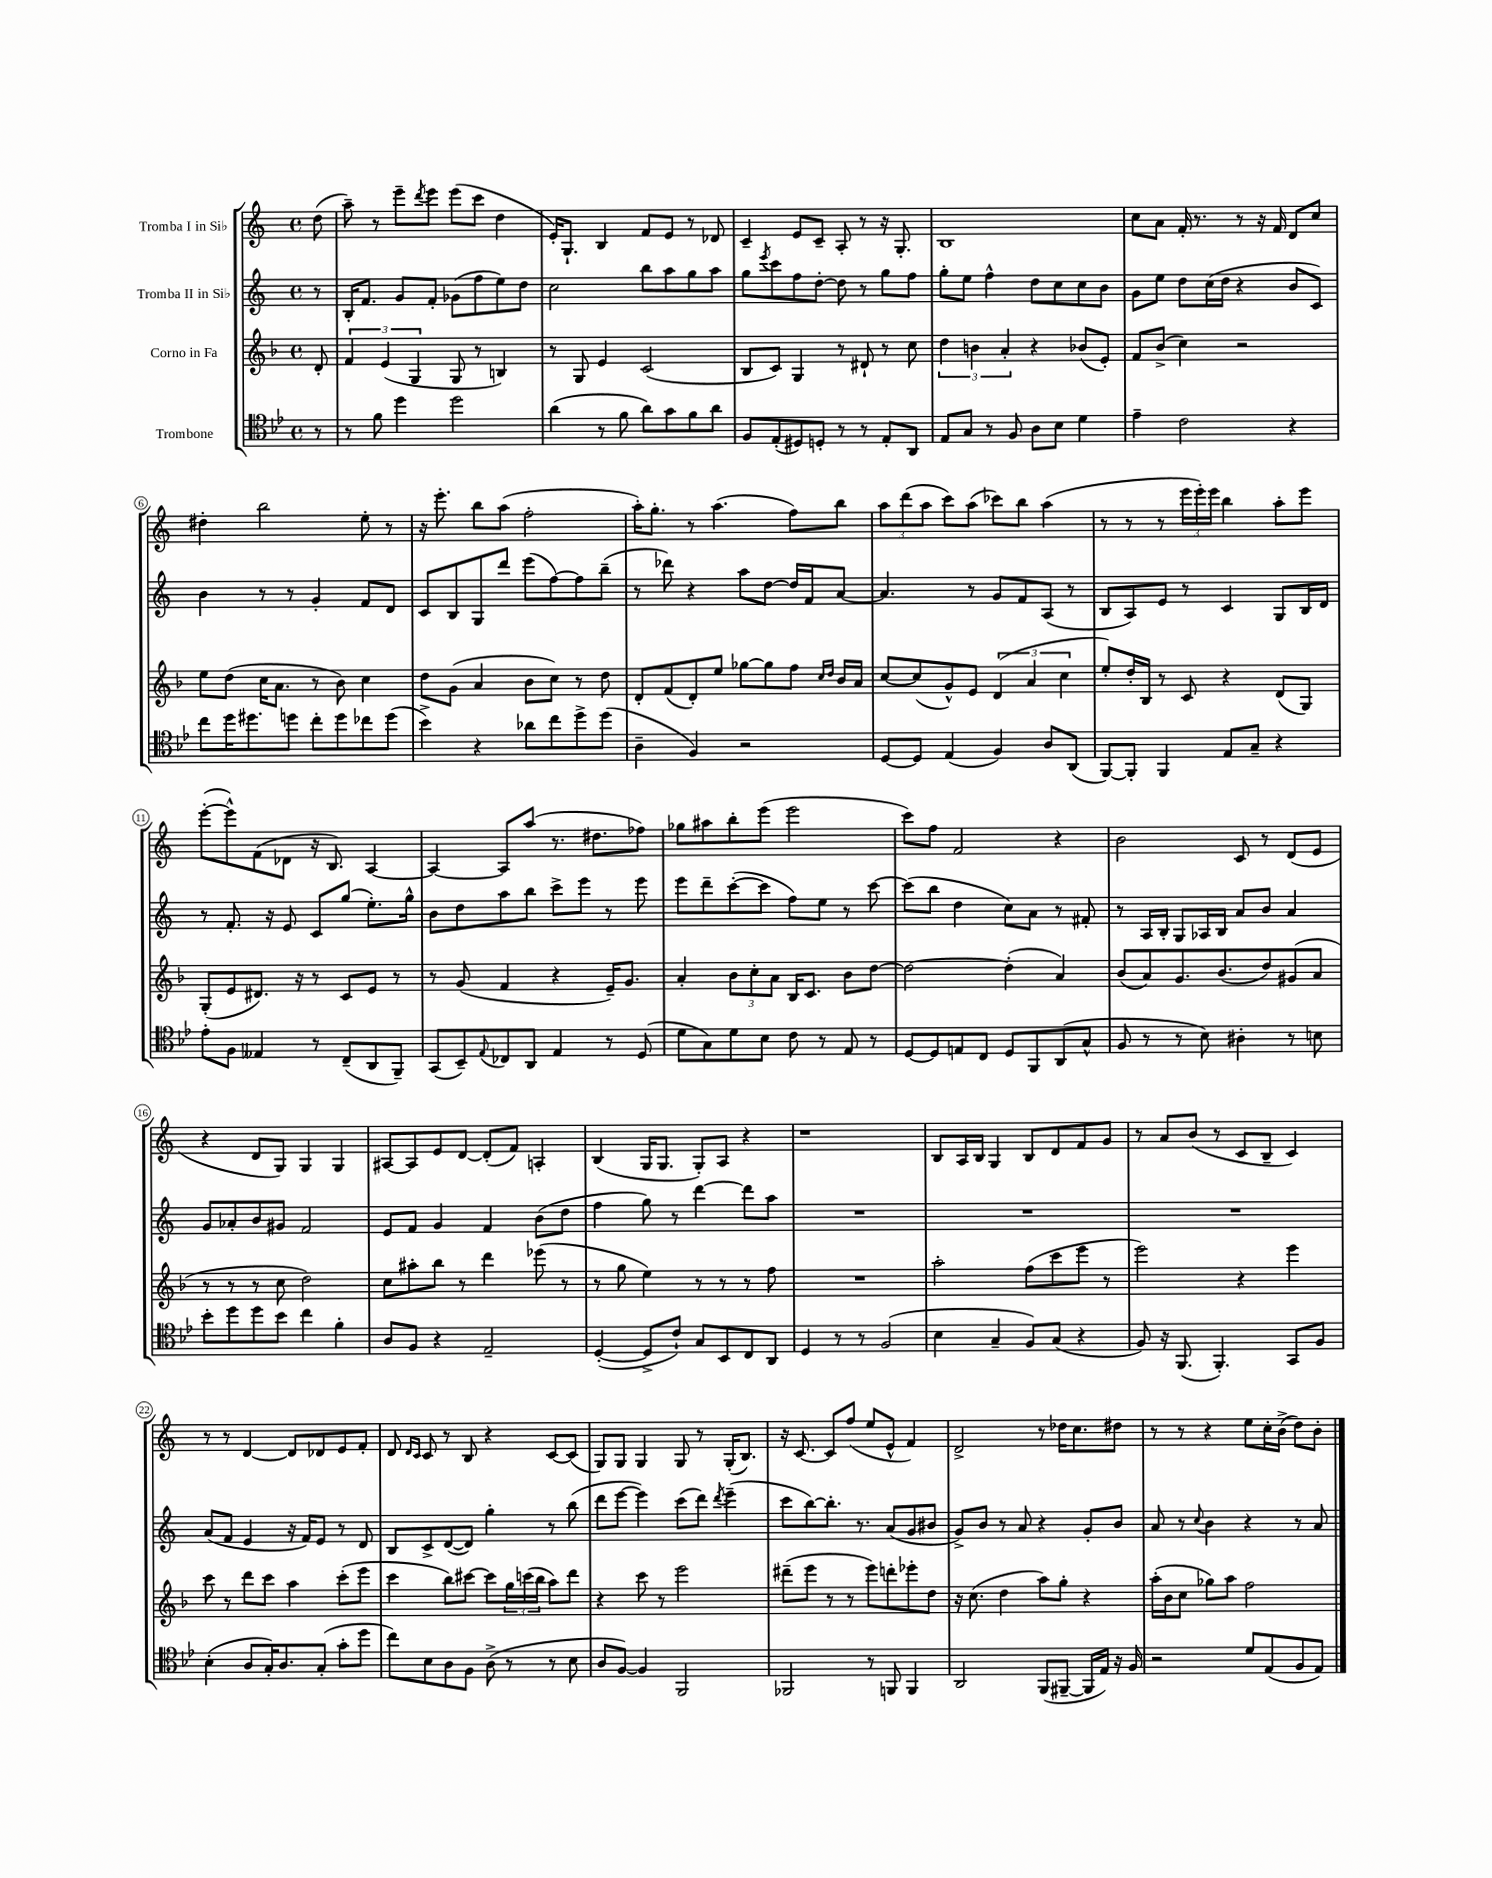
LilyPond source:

<<
\new StaffGroup <<
\new Staff = "s0" \with { instrumentName = "Tromba I in Sib" } {
    \clef treble \key c \major \defaultTimeSignature \time 4/4 \partial 8
    d''8( |
    a''8--) r8 e'''8-- \acciaccatura { d'''8 } e'''8 e'''8( c'''8 d''4 |
    e'16-.) g8.-! b4 f'8 e'8 r8 des'8 |
    c'4-- e'8 c'8-- a8-. r8 r16 g8.-. |
    b1 |
    c''8 a'8 f'16-. r8. r8 r16 f'16 d'8 c''8 |
    dis''4-. b''2 e''8-. r8 |
    r16 e'''8.-. b''8 a''8( f''2-. |
    a''16-.) g''8.-. r8 a''4.( f''8) b''8 |
    \tuplet 3/2 { a''8 d'''8( a''8 } c'''8) a''8( ces'''8) b''8 a''4( |
    r8 r8 r8 \tuplet 3/2 { e'''16 e'''16-.) e'''16 } b''4 a''8-. e'''8 |
    e'''8~-.( e'''8-^) f'8( des'8 r16 b8.) a4~ |
    a4~ a8 a''8( r8. dis''8. fes''8) |
    ges''8 ais''8 b''8-. e'''8( e'''2 |
    c'''8) f''8 f'2 r4 |
    b'2 c'8 r8 d'8( e'8 |
    r4 d'8 g8) g4 g4 |
    ais8~ ais8 e'8 d'8~ d'8-.( f'8) a4-. |
    b4( g16 g8. g8-.) a8 r4 |
    r1 |
    b8 a16 b16 g4 b8 d'8 f'8 g'8 |
    r8 a'8 b'8( r8 c'8 b8-- c'4) |
    r8 r8 d'4~ d'8 des'8 e'8 f'8-. |
    d'8 \grace { d'16 c'16 } c'8 r8 b8 r4 c'8~ c'8( |
    g8) g8 g4 g8 r8 g16-.( b8.) |
    r16 c'8.~ c'8 f''8( e''8 e'8-^ f'4) |
    d'2-> r8 des''16 c''8. dis''8 |
    r8 r8 r4 e''8 c''16-. b'16->( d''8) b'8-. \bar "|." |
}
\new Staff = "s1" \with { instrumentName = "Tromba II in Sib" } {
    \clef treble \key c \major \defaultTimeSignature \time 4/4 \partial 8
    r8 |
    b16-. f'8. g'8 f'8-. ges'8( f''8 e''8) d''8 |
    c''2 b''8 a''8 g''8 a''8 |
    g''8 \acciaccatura { e'''8 } c'''8 f''8 d''8~-. d''8 r8 g''8 f''8 |
    g''8-. e''8 f''4-^ d''8 c''8 c''8 b'8 |
    g'8 e''8 d''8 c''16( d''16 r4 b'8 c'8) |
    b'4 r8 r8 g'4-. f'8 d'8 |
    c'8 b8 g8 d'''8 e'''8( f''8~) f''8 b''8--( |
    r8 des'''8) r4 a''8 d''8~ d''16 f'16 a'8~ |
    a'4. r8 g'8 f'8 a8( r8 |
    b8 a8) e'8 r8 c'4 g8 b16 d'16 |
    r8 f'8.-. r16 e'8 c'8 g''8( e''8.-.) g''16-^ |
    b'8 d''8 a''8 b''8 c'''8-> e'''8 r8 e'''8 |
    e'''8 d'''8-- c'''8~-.( c'''8 f''8) e''8 r8 c'''8~ |
    c'''8( b''8 d''4 c''8) a'8 r8 fis'8-. |
    r8 a16 b16-. g8 aes16 b16 a'8 b'8 a'4 |
    g'8 aes'8-. b'8 gis'8 f'2 |
    e'8 f'8 g'4 f'4 b'8( d''8 |
    f''4 g''8) r8 d'''4~ d'''8 a''8 |
    R1 |
    R1 |
    R1 |
    a'8( f'8 e'4 r16 f'16) e'8 r8 d'8 |
    b8 c'8-> d'8~( d'8) g''4-. r8 b''8( |
    d'''8 e'''8~ e'''4) c'''8( d'''8) \acciaccatura { d'''8 } e'''4--( |
    c'''8 b''8~) b''8.-. r8. a'8( g'8 bis'8 |
    g'8->) b'8 r8 a'8 r4 g'8-. b'8 |
    a'8 r8 \appoggiatura { c''8 } b'4 r4 r8 a'8 \bar "|." |
}
\new Staff = "s2" \with { instrumentName = "Corno in Fa" } {
    \clef treble \key f \major \defaultTimeSignature \time 4/4 \partial 8
    d'8-. |
    \tuplet 3/2 { f'4 e'4( g4 } g8 r8 b4) |
    r8 g8 e'4 c'2( |
    bes8 c'8) g4 r8 dis'8-! r8 c''8 |
    \tuplet 3/2 { d''4 b'4 a'4-. } r4 bes'8( e'8-.) |
    f'8 bes'8->( c''4) r2 |
    e''8 d''8( c''16 a'8. r8 bes'8) c''4 |
    d''8 g'8( a'4 bes'8 c''8) r8 d''8 |
    d'8-. f'8( d'8-.) e''8 ges''8~ ges''8 f''8 \grace { c''16 d''16 } bes'16 a'16 |
    c''8~ c''8( g'8-^) e'8 \tuplet 3/2 { d'4( a'4 c''4 } |
    e''8-.) d''16-. bes16 r8 c'8 r4 d'8( g8) |
    g8-.( e'8 dis'8.) r16 r8 c'8 e'8 r8 |
    r8 g'8( f'4 r4 e'16--) g'8. |
    a'4-. \tuplet 3/2 { bes'8 c''8-. a'8 } bes16 c'8. bes'8 d''8~ |
    d''2~ d''4-.( a'4) |
    bes'8( a'8) g'8. bes'8.( d''8) gis'8( a'8 |
    r8 r8 r8 c''8 d''2) |
    c''8 ais''8-. bes''8 r8 d'''4 ees'''8( r8 |
    r8 g''8 e''4) r8 r8 r8 f''8 |
    R1 |
    a''2-. f''8( c'''8 e'''8 r8 |
    e'''2) r4 e'''4 |
    c'''8 r8 d'''8 c'''8 a''4 c'''8-.( e'''8 |
    c'''4 bes''8) cis'''8~ cis'''8 \tuplet 3/2 { g''16 c'''16( bes''16 } a''8) d'''8 |
    r4 c'''8 r8 e'''2 |
    dis'''8--( e'''8 r8 r8 e'''8) d'''8-. ees'''8-. d''8 |
    r16 c''8.( d''4 a''8) g''8-. r4 |
    a''16-.( bes'16 c''8 ges''8) a''8 f''2 \bar "|." |
}
\new Staff = "s3" \with { instrumentName = "Trombone" } {
    \clef tenor \key bes \major \defaultTimeSignature \time 4/4 \partial 8
    r8 |
    r8 f'8 d''4 d''2 |
    a'4( r8 f'8 a'8) g'8 f'8 a'8 |
    f8 ees8-.( dis8) d8-. r8 r8 ees8-. a,8 |
    ees8 g8 r8 f8 a8 bes8 d'4 |
    ees'4-- c'2 r4 |
    c''8 d''16 dis''8. d''8 c''8-. d''8 ces''8 d''8( |
    bes'4->) r4 aes'8 c''8 d''8-> d''8( |
    a4-- f4) r2 |
    d8~ d8 ees4( f4) a8 a,8( |
    f,8~) f,8-. f,4 ees8 g8-- r4 |
    ees'8-. f8 eeses4 r8 c8--( a,8 f,8--) |
    g,8( bes,8--) \appoggiatura { ees8 } ces8 a,8 ees4 r8 d8( |
    d'8 g8) d'8 bes8 c'8 r8 ees8 r8 |
    d8~ d8 e8 c8 d8 f,8 a,8( g8-^ |
    f8 r8 r8 bes8) ais4-. r8 b8 |
    bes'8-. d''8 d''8 bes'8 c''4 f'4-. |
    a8 f8 r4 ees2-- |
    d4~-.( d8-> c'8-!) g8 bes,8 c8 a,8 |
    d4 r8 r8 f2( |
    bes4 g4-- f8) g8( r4 |
    f8) r16 f,8.( f,4.-.) g,8 f8 |
    bes4-.( a8 g16-.) a8. g8-.( g'8-. d''8 |
    c''8) bes8 a8 f8 a8->( r8 r8 bes8 |
    a8 f8~) f4 f,2 |
    fes,2 r8 f,8 f,4 |
    a,2 f,8( fis,8~-- fis,16 ees16) r16 f16 |
    r2 d'8 ees8( f8 ees8) \bar "|." |
}
>>
>>
\layout { \context { \Score \override BarNumber.stencil = #(make-stencil-circler 0.1 0.3 ly:text-interface::print) } }
